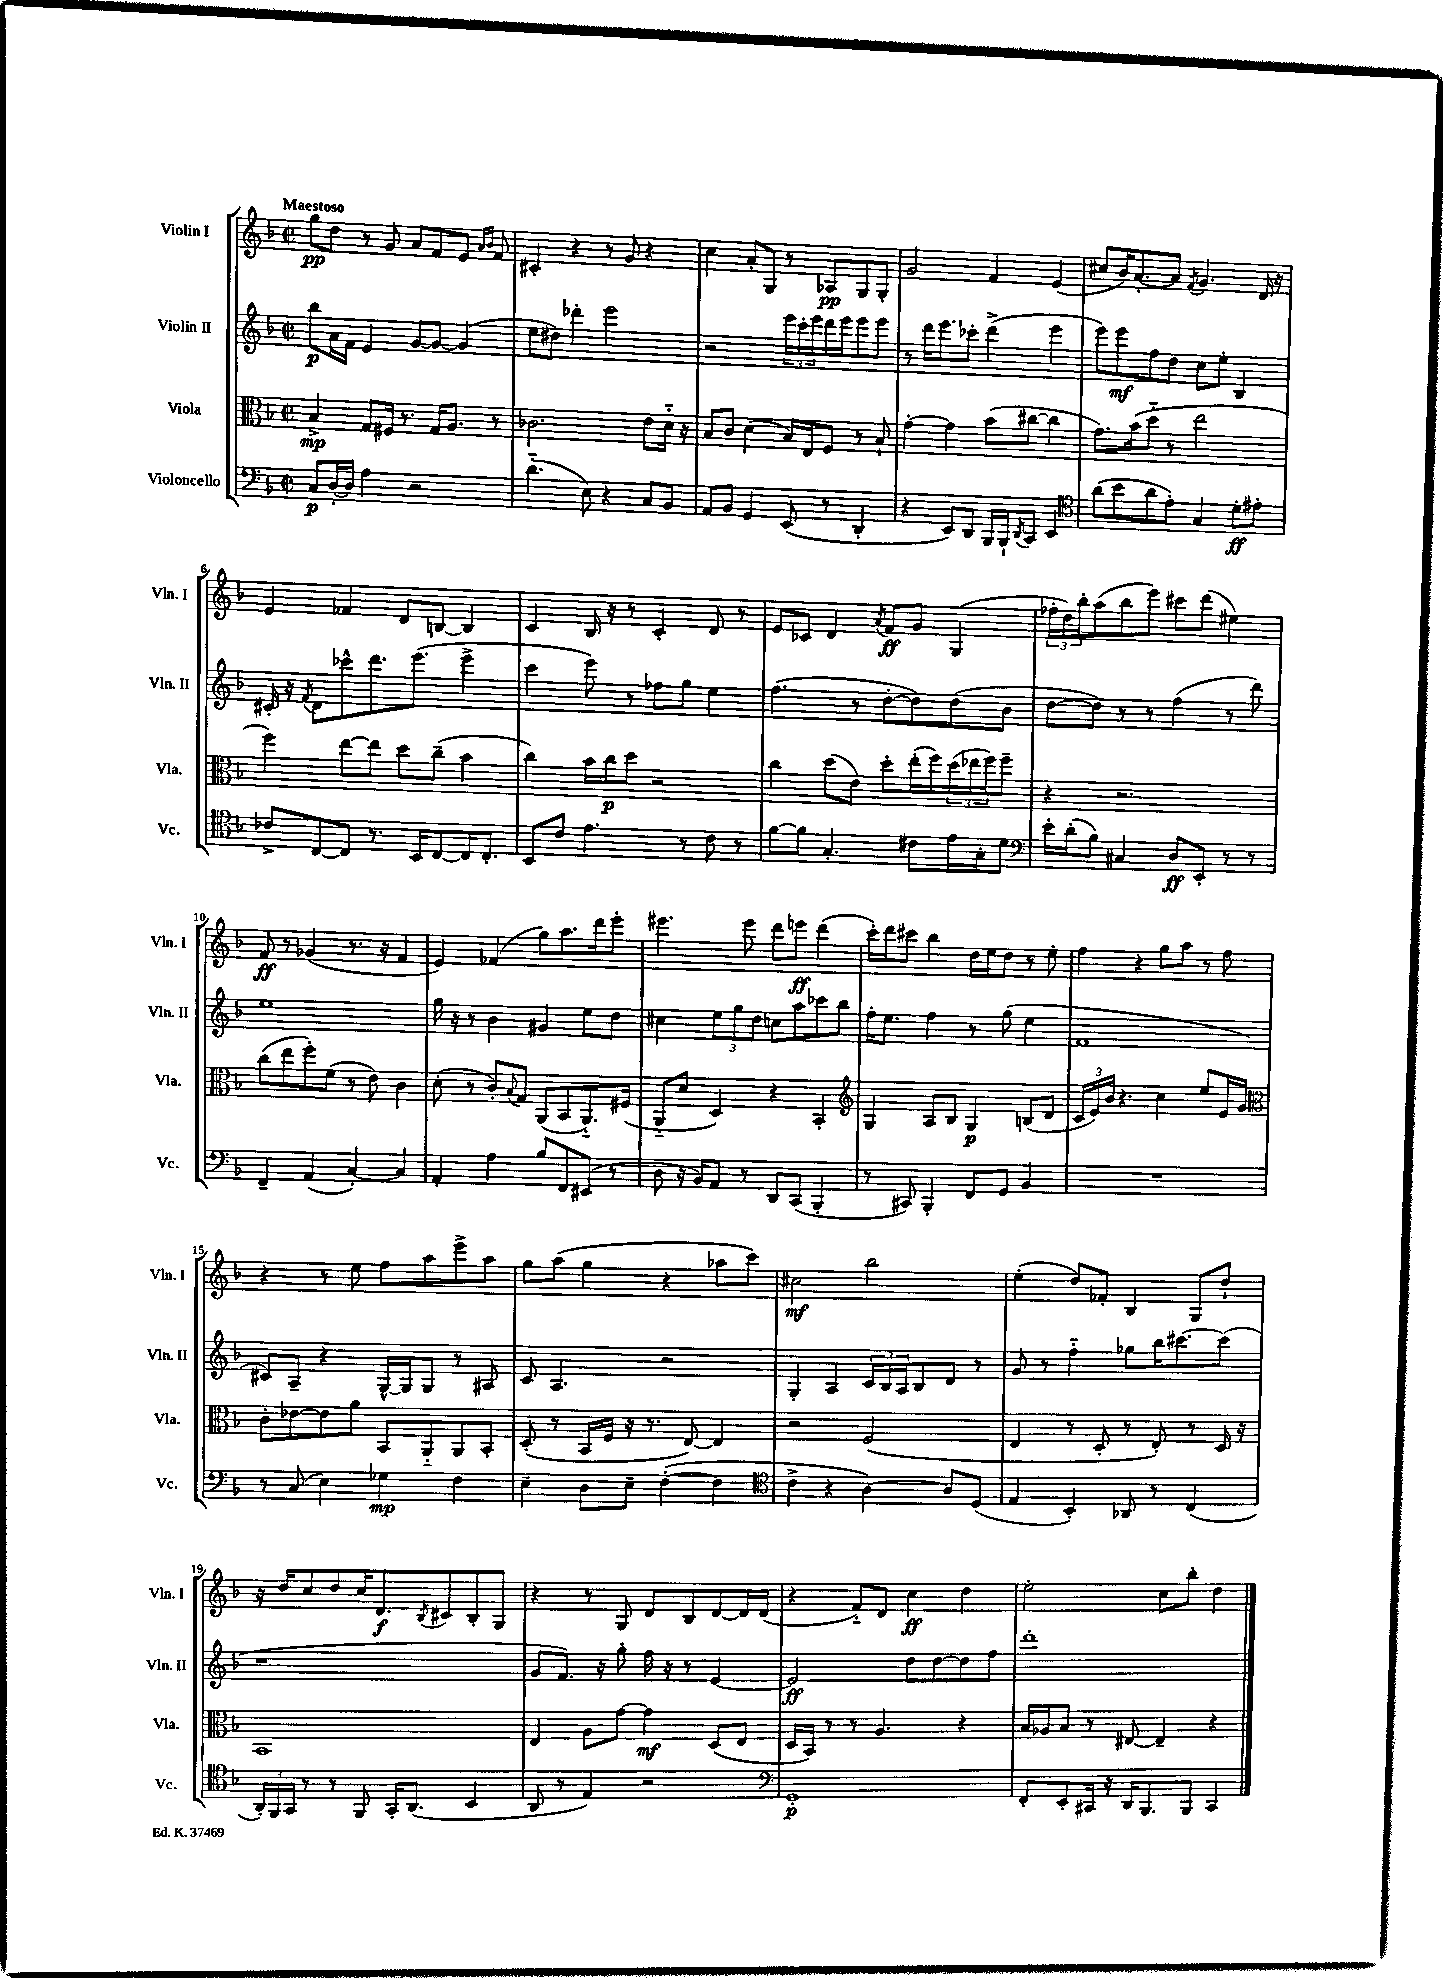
<<
\new StaffGroup <<
\new Staff = "s0" \with { instrumentName = "Violin I" shortInstrumentName = "Vln. I" } {
    \clef treble \key f \major \defaultTimeSignature \time 2/2 \tempo "Maestoso"
    g''8\pp d''8 r8 g'8 a'8 f'8 e'8 \grace { a'16 bes'16 } f'8 |
    cis'4-. r4 r8 g'8 r4 |
    c''4 a'8-. g8 r8 aes8\pp g8 g8-. |
    g'2 f'4 e'4( |
    cis''8 bes'16) a'8.~-. a'8 \acciaccatura { f'8 } g'4. d'16 r16 |
    e'4 fes'4 d'8 b8~ b4 |
    c'4 bes16 r16 r8 c'4-. d'8 r8 |
    e'8 ces'8 d'4 \acciaccatura { a'8 } f'8\ff g'8 g4( |
    \tuplet 3/2 { fes''16-. d''16) bes''16-. } a''8( bes''8 e'''8) cis'''8 d'''8( eis''4) |
    f'8\ff r8 ges'4( r8. r16 f'4 |
    e'4) fes'4( g''8) a''8. d'''16 e'''8-. |
    eis'''4. eis'''8 d'''8 e'''8\ff d'''4( |
    c'''16-.) d'''16 cis'''8 bes''4 d''16 e''16 d''8 r8 e''8-. |
    f''4 r4 g''8 a''8 r8 f''8 |
    r4 r8 e''8 f''8 a''8 e'''8-> a''8 |
    g''8 a''8( g''4 r4 aes''8 c'''8) |
    cis''2\mf bes''2 |
    e''4-.( d''8) fes'8-. bes4 g8 d''8-! |
    r16 d''16 c''8 d''8 c''16 d'8.\f \acciaccatura { bes8 } cis'8 bes8-. g8 |
    r4 r8 g8 d'8 bes8 d'8~ d'16 d'16( |
    r4 f'8-_) d'8 c''4\ff d''4 |
    e''2-. c''8 bes''8-. d''4 \bar "|." |
}
\new Staff = "s1" \with { instrumentName = "Violin II" shortInstrumentName = "Vln. II" } {
    \clef treble \key f \major \defaultTimeSignature \time 2/2
    bes''8\p a'16 f'16 e'4 g'8~ g'8~ g'4( |
    e''8 dis''8) des'''4-. e'''2 |
    r2 \tuplet 3/2 { e'''16 c'''16-. e'''16 } d'''16 e'''16 e'''8 e'''8 |
    r8 d'''16 e'''8. ces'''8-. d'''4->( e'''4 |
    e'''8) e'''8\mf f''8 d''8 c''8 e''8-. bes4 |
    cis'16-. r16 \acciaccatura { f'8 } d'8 ces'''8-^ d'''8. e'''8.( e'''4-> |
    c'''4 e'''8) r8 fes''8 g''8 e''4 |
    f''4.( r8 d''8~-. d''8) d''8( bes'8 |
    d''8~ d''8) r8 r8 f''4( r8 d'''8) |
    e''1 |
    g''16 r16 r8 bes'4 gis'4 e''8 d''8 |
    cis''4 \tuplet 3/2 { e''8 g''8 d''8 } c''8 a''8 ces'''8 bes''8 |
    f''16-. e''8. f''4 r8 g''8( e''4 |
    f'1 |
    cis'8) a8-- r4 g16~-^ g16 g8 r8 ais8 |
    c'8 a4. r2 |
    g4-. a4 \tuplet 3/2 { c'16 bes16 a16 } bes8 d'8 r8 |
    g'8 r8 f''4-_ ges''8 bes''16 cis'''8.~ cis'''8( |
    r1 |
    g'8 f'8.) r16 g''8-. f''16 r16 r8 e'4~ |
    e'2\ff d''8 d''8~ d''8 f''8 |
    d'''1-. \bar "|." |
}
\new Staff = "s2" \with { instrumentName = "Viola" shortInstrumentName = "Vla." } {
    \clef alto \key f \major \defaultTimeSignature \time 2/2
    bes4->\mp g8 fis16 r8. g16 a8. r8 |
    ces'2. e'8 d'16-_ r16 |
    bes8 c'8 d'4( bes16) e16 f8 r8 bes8-! |
    g'4~-. g'4 bes'8( cis''8~ cis''4 |
    g'8.) bes'16( d''8-_ r8 e''2 |
    f''4) e''8~ e''8 d''8 c''8--( bes'4 |
    c''4) bes'16 c''16\p d''8 r2 |
    c''4 d''8( e'8) d''8-. e''16-.( f''16) \tuplet 3/2 { d''16( ees''16 f''16) } f''8-- |
    r4 r2. |
    c''8( e''8 f''8-.) f'8( r8 e'8) c'4 |
    d'8-.( r8 c'8-.) \appoggiatura { bes8 } g8 a,8( bes,8 a,8.-_) fis16( |
    a,8-_ d'8 d4) r4 bes,4-. |
    \clef treble g4 a8 bes8 g4\p b8( d'8 |
    \tuplet 3/2 { c'16 e'16) bes'16 } r4. c''4 e''8 e'16 g'16 |
    \clef alto c'8-. ees'8~ ees'8 a'8 bes,8 a,8-_ a,8 bes,8-. |
    d8-.( r8 bes,16 f16 r16 r8. e8~) e4 |
    r2 f2( |
    e4 r8 d8-. r8 e8-.) r8 d16 r16 |
    bes,1 |
    e4 a8 g'8~ g'4\mf d8( e8 |
    d16 bes,16) r8 r8 a4. r4 |
    bes16 aes16 bes8 r8 eis8~ eis4-- r4 \bar "|." |
}
\new Staff = "s3" \with { instrumentName = "Violoncello" shortInstrumentName = "Vc." } {
    \clef bass \key f \major \defaultTimeSignature \time 2/2
    c8\p d16~-. d16 a4 r2 |
    d'4.-_( e8) r4 c8 bes,8 |
    a,8 bes,8 g,4 e,8( r8 d,4-. |
    r4 e,8) d,8 bes,,16 bes,,16-! \acciaccatura { d,8 } c,8 e,4 |
    \clef tenor a'8( bes'8 a'8 e'8-.) g4 d'8-.\ff eis'8-. |
    ces'8-> c8~ c8 r8. bes,16 c8~ c16 c8.-. |
    bes,8 c'8 e'4. r8 c'8 r8 |
    f'8~ f'8 g4.-. cis'8 e'16 g16-. d'8 |
    \clef bass e'16-. d'16-.( bes8) cis4 d8\ff e,8-. r8 r8 |
    f,4-- a,4( c4~-.) c4 |
    a,4-. a4 bes8 f,8 eis,8( r8 |
    d8 r16 bes,16) a,8 r8 d,8 c,8( bes,,4-. |
    r8 cis,8) bes,,4-. f,8 g,8 bes,4 |
    R1 |
    r8 c8( e4) ges4\mp f4 |
    e4-- d8 e8-- f4~-.( f4 |
    \clef tenor c'4-> r4 a4~) a8 d8( |
    e4 bes,4-.) aes,8 r8 c4( |
    \tuplet 3/2 { a,16-.) f,16 g,16 } r8 r8 f,8 g,16-. a,8.( bes,4 |
    a,8 r8 e4) r2 |
    \clef bass g,1-.\p |
    f,8-. e,8-. cis,16 r16 d,16 bes,,8. bes,,8 cis,4 \bar "|." |
}
>>
>>
